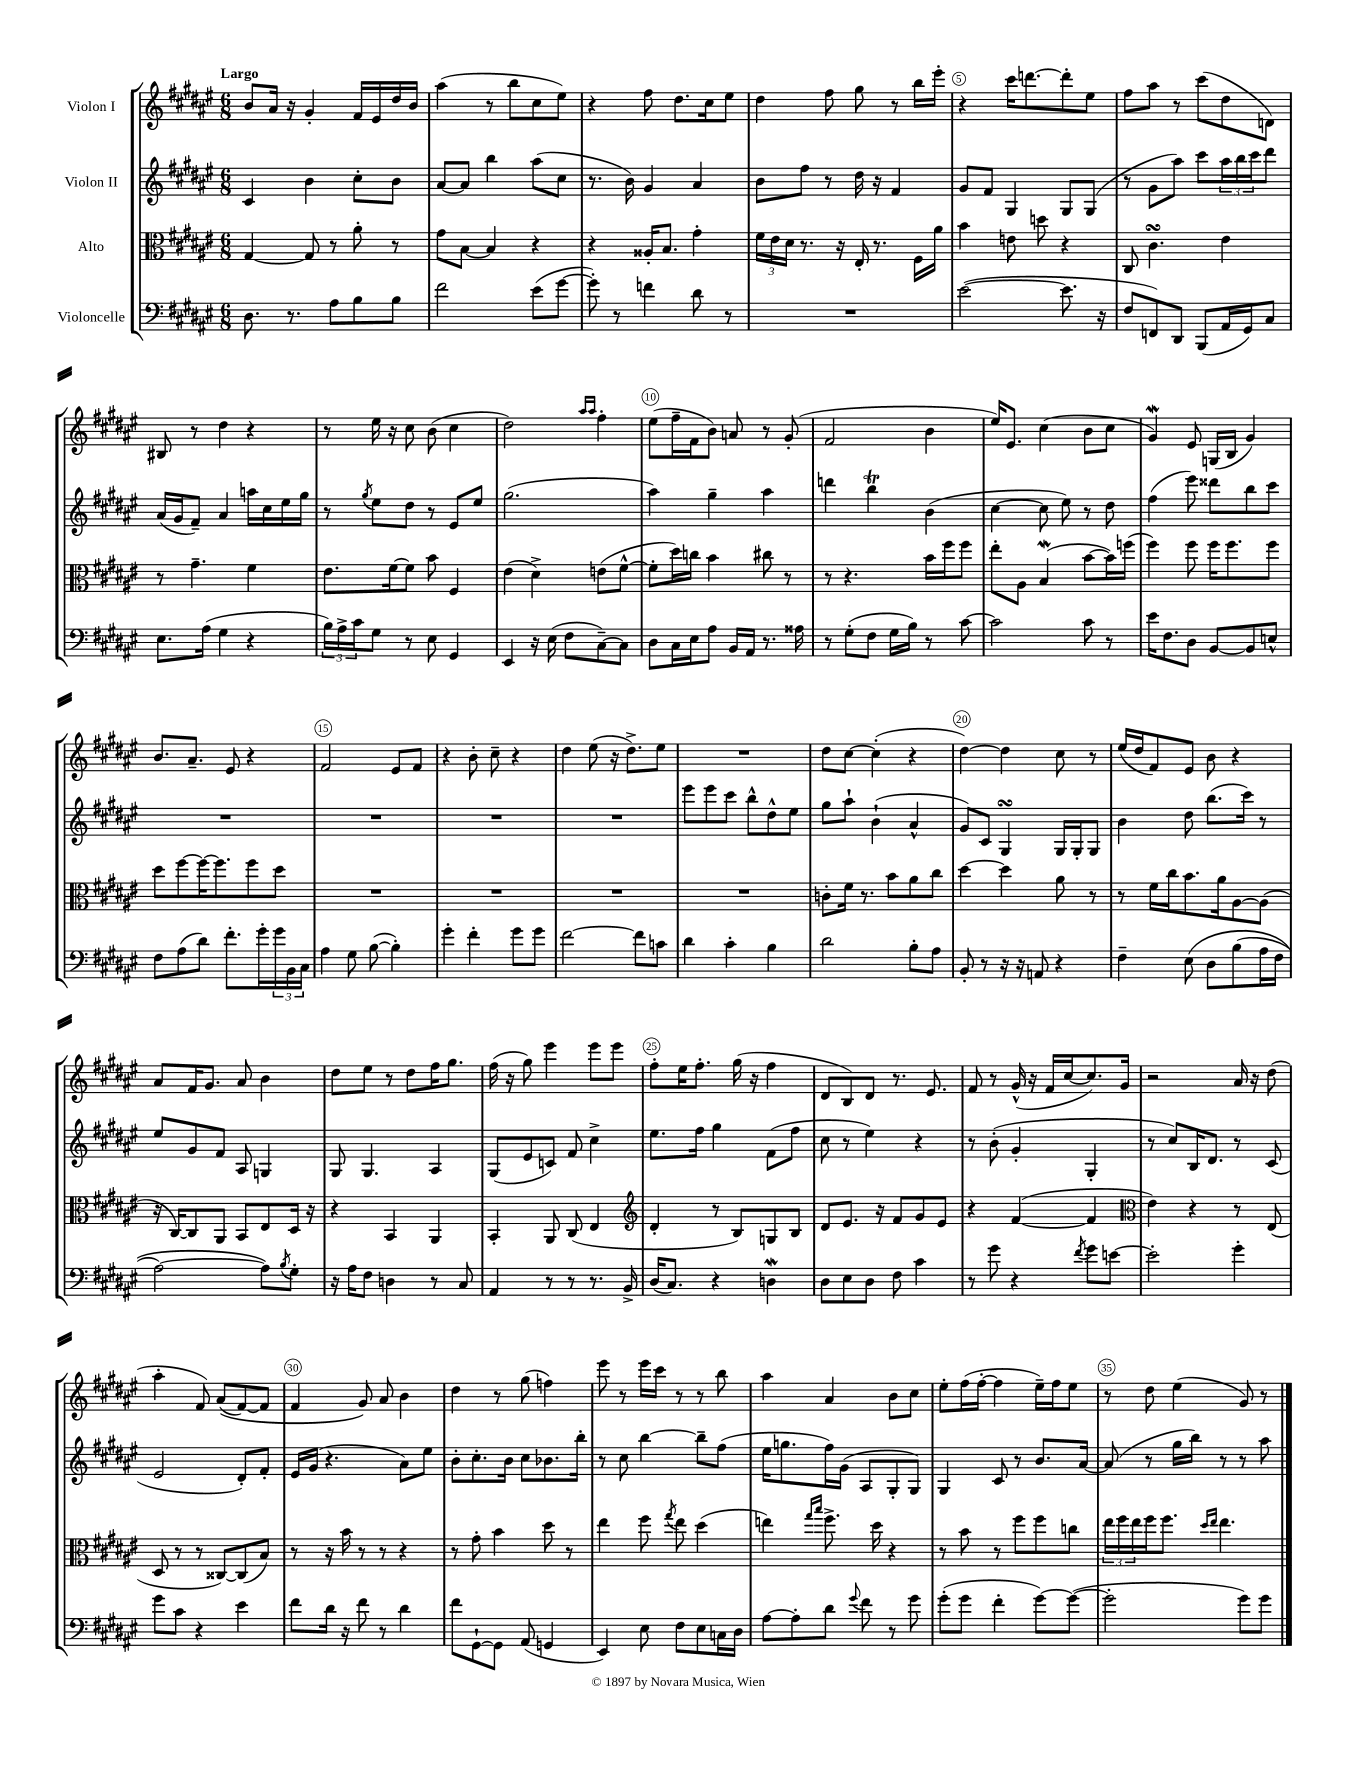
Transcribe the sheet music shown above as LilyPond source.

<<
\new StaffGroup <<
\new Staff = "s0" \with { instrumentName = "Violon I" } {
    \clef treble \key fis \major \numericTimeSignature \time 6/8 \tempo "Largo"
    b'8 ais'16 r16 gis'4-. fis'16 eis'16 dis''16 b'16 |
    ais''4( r8 b''8 cis''8 eis''8) |
    r4 fis''8 dis''8. cis''16 eis''8 |
    dis''4 fis''8 gis''8 r8 b''16 eis'''16-. |
    r4 cis'''16 d'''8.~ d'''8-. eis''8 |
    fis''8 ais''8 r8 cis'''8( dis''8 d'8) |
    bis8 r8 dis''4 r4 |
    r8 eis''16 r16 cis''8 b'8( cis''4 |
    dis''2) \grace { ais''16 ais''16 } fis''4-. |
    eis''8( fis''16-- fis'16 b'8) a'8 r8 gis'8-.( |
    fis'2 b'4 |
    eis''16) eis'8. cis''4( b'8 cis''8 |
    gis'4\mordent) eis'8 g16( b16 gis'4) |
    b'8. ais'8.-- eis'8 r4 |
    fis'2 eis'8 fis'8 |
    r4 b'8-. cis''8-- r4 |
    dis''4 eis''8( r16 dis''8.->) eis''8 |
    R2. |
    dis''8 cis''8~ cis''4-.( r4 |
    dis''4~) dis''4 cis''8 r8 |
    eis''16( dis''16 fis'8) eis'8 b'8 r4 |
    ais'8 fis'16 gis'8. ais'8 b'4 |
    dis''8 eis''8 r8 dis''8 fis''16 gis''8. |
    fis''16( r16 gis''8) eis'''4 eis'''8 eis'''8 |
    fis''8-. eis''16 fis''8.-. gis''16( r16 fis''4 |
    dis'8 b8) dis'8 r8. eis'8. |
    fis'8 r8 gis'16-^( r16 fis'16 cis''16~ cis''8.) gis'16 |
    r2 ais'16 r16 dis''8( |
    ais''4-. fis'8) ais'8(\( fis'8~) fis'8 |
    fis'4 gis'8\) ais'8 b'4 |
    dis''4 r8 gis''8( f''4) |
    eis'''8 r8 eis'''16 cis'''16 r8 r8 b''8 |
    ais''4 ais'4 b'8 cis''8 |
    eis''8-. fis''16( fis''16~-. fis''4 eis''16--) fis''16 eis''8 |
    r8 dis''8 eis''4( gis'8) r8 \bar "|." |
}
\new Staff = "s1" \with { instrumentName = "Violon II" } {
    \clef treble \key fis \major \numericTimeSignature \time 6/8
    cis'4 b'4 cis''8-. b'8 |
    ais'8~ ais'8 b''4 ais''8( cis''8 |
    r8. b'16) gis'4 ais'4 |
    b'8 fis''8 r8 dis''16 r16 fis'4 |
    gis'8 fis'8 gis4 gis8 gis8( |
    r8 gis'8 ais''8) cis'''8 \tuplet 3/2 { ais''16 b''16 cis'''16 } dis'''8 |
    ais'16( gis'16 fis'8--) ais'4 a''16 cis''16 eis''16 gis''16 |
    r8 \acciaccatura { gis''8 } eis''8 dis''8 r8 eis'8 eis''8 |
    gis''2.( |
    ais''4) gis''4-- ais''4 |
    d'''4 b''4\trill b'4( |
    cis''4~ cis''8 eis''8) r8 dis''8 |
    fis''4( eis'''8) disis'''8 b''8 cis'''8 |
    R2. |
    R2. |
    R2. |
    R2. |
    eis'''8 eis'''8 cis'''8 b''8-^ dis''8-^ eis''8 |
    gis''8 ais''8-! b'4-!( ais'4-^ |
    gis'8) cis'8 gis4\turn gis16 gis16-. gis8 |
    b'4 dis''8 b''8.( cis'''16) r8 |
    eis''8 gis'8 fis'8 ais8 g4 |
    gis8 gis4. ais4 |
    gis8( eis'8 c'8) fis'8 cis''4-> |
    eis''8. fis''16 gis''4 fis'8( fis''8 |
    cis''8 r8 eis''4) r4 |
    r8 b'8-.( gis'4-. gis4-. |
    r8 cis''8) b16 dis'8. r8 cis'8( |
    eis'2 dis'8-.) fis'8-. |
    eis'16 gis'16( r4. ais'8) eis''8 |
    b'8-. cis''8.-. b'16 cis''8 bes'8. b''16-. |
    r8 cis''8 b''4~ b''8-- fis''8( |
    eis''16 g''8. fis''16) gis'16( ais8 gis8-. gis8) |
    gis4 cis'8 r8 b'8. ais'16~ |
    ais'8( r8 gis''16 b''16) r8 r8 ais''8 \bar "|." |
}
\new Staff = "s2" \with { instrumentName = "Alto" } {
    \clef alto \key fis \major \numericTimeSignature \time 6/8
    gis4~ gis8 r8 ais'8-. r8 |
    gis'8 b8~ b4 r4 |
    r4 aisis16-. b8. gis'4-. |
    \tuplet 3/2 { fis'16 eis'16 dis'16 } r8. r16 eis16-. r8. fis16 ais'16 |
    b'4 e'8 d''8 r4 |
    cis8 cis'4.\turn eis'4 |
    r8 gis'4.-- fis'4 |
    eis'8. fis'16~ fis'8 b'8 fis4 |
    eis'4( dis'4->) e'8( fis'8~-^ |
    fis'8-. dis''16) c''16 b'4 cis''8 r8 |
    r8 r4. b'16 fis''16 fis''8 |
    eis''8-. ais8 b4\mordent( b'8~ b'16) f''16( |
    fis''4) fis''8 fis''16 fis''8. fis''8 |
    dis''8 fis''8~ fis''16~ fis''8. fis''8 dis''8 |
    R2. |
    R2. |
    R2. |
    R2. |
    c'8-. fis'16 r8. b'8 ais'8 cis''8 |
    dis''4~ dis''4 ais'8 r8 |
    r8 fis'16 cis''16 b'8. ais'16 ais8~ ais8( |
    r16 cis16~) cis8 ais,8 b,8 eis8 dis16 r16 |
    r4 b,4 ais,4 |
    b,4-. ais,8 cis8( eis4 |
    \clef treble dis'4-. r8 b8) g8 b8 |
    dis'8 eis'8. r16 fis'8 gis'8 eis'8 |
    r4 fis'4~( fis'4 |
    \clef alto eis'4) r4 r8 eis8( |
    dis8 r8 r8 cisis8~) cisis8( b8) |
    r8 r16 b'16 r8 r8 r4 |
    r8 gis'8-. b'4 dis''8 r8 |
    eis''4 fis''8 \acciaccatura { gis''8 } eis''8 dis''4( |
    e''4) \grace { gis''16 b''16 } fis''8.-> dis''16 r4 |
    r8 b'8 r8 fis''8 fis''8 c''8 |
    \tuplet 3/2 { eis''16 fis''16 eis''16 } fis''16 fis''8. \grace { dis''16 eis''16 } eis''4. \bar "|." |
}
\new Staff = "s3" \with { instrumentName = "Violoncelle" } {
    \clef bass \key fis \major \numericTimeSignature \time 6/8
    dis8. r8. ais8 b8 b8 |
    fis'2 eis'8( gis'8~ |
    gis'8-.) r8 f'4 dis'8 r8 |
    R2. |
    eis'2~( eis'8. r16 |
    fis8 f,8) dis,8 b,,8( ais,16 gis,16) cis8 |
    eis8. ais16( gis4 r4 |
    \tuplet 3/2 { b16) ais16-> cis'16 } gis8 r8 eis8 gis,4 |
    eis,4 r16 eis16( fis8 cis8~--) cis8 |
    dis8 cis16 eis16 ais8 b,16 ais,16 r8. aisis16 |
    r8 gis8-.( fis8 gis16 b16) r8 cis'8~ |
    cis'2 cis'8 r8 |
    eis'16 fis8. dis8 b,8~ b,8 e8-^ |
    fis8 ais8( dis'8) fis'8.-. gis'16-. \tuplet 3/2 { gis'16 b,16 cis16 } |
    ais4 gis8 b8~( b4-.) |
    gis'4-. fis'4-. gis'8 gis'8 |
    fis'2~ fis'8 c'8 |
    dis'4 cis'4-. b4 |
    dis'2 b8-. ais8 |
    b,8-. r8 r16 r16 a,8 r4 |
    fis4-- eis8\( dis8 b8( ais16 fis16 |
    ais2~) ais8\) \acciaccatura { b8 } gis8-. |
    r16 ais16 fis8 d4 r8 cis8 |
    ais,4 r8 r8 r8. b,16-> |
    dis16( cis8.) r4 d4\mordent |
    dis8 eis8 dis8 fis8 cis'4 |
    r8 gis'8 r4 \acciaccatura { fis'8 } gis'8 e'8~ |
    e'2-. gis'4-. |
    gis'8 cis'8 r4 eis'4 |
    fis'8 dis'16 r16 fis'8 r8 dis'4 |
    fis'8 gis,8~-! gis,8 ais,8( g,4 |
    eis,4) eis8 fis8 eis8 c16 dis16 |
    ais8~ ais8-. dis'8 \appoggiatura { gis'8 } fis'8 r8 gis'8 |
    gis'8-.( gis'8 fis'4-. gis'8~) gis'8~( |
    gis'2-. gis'8) gis'8 \bar "|." |
}
>>
>>
\layout { \context { \Score \override BarNumber.break-visibility = ##(#f #t #t) barNumberVisibility = #(every-nth-bar-number-visible 5) \override BarNumber.stencil = #(make-stencil-circler 0.1 0.3 ly:text-interface::print) } }
